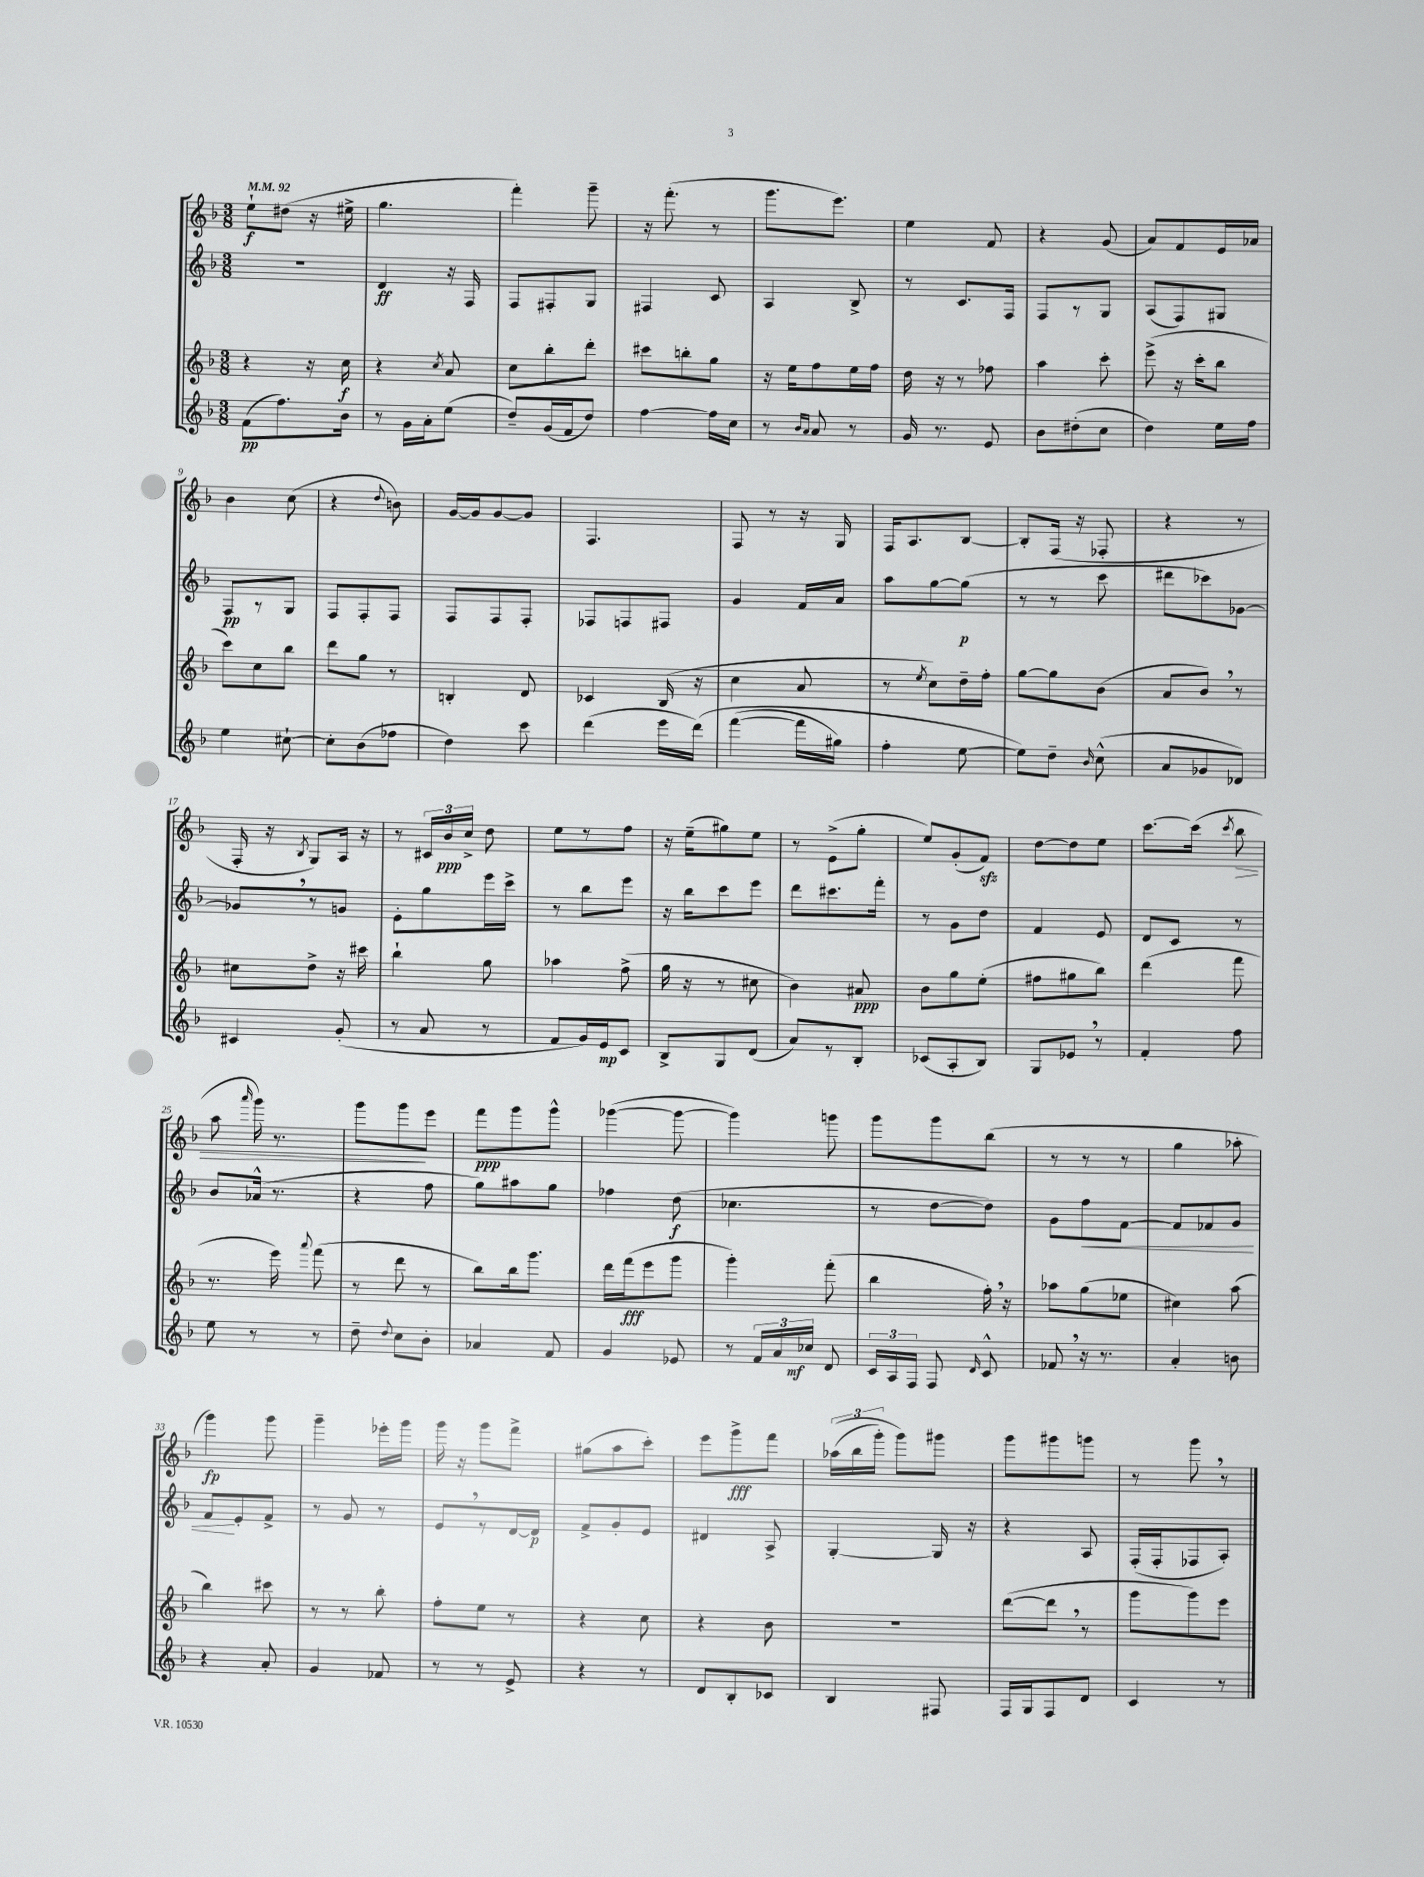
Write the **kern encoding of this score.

**kern	**dynam	**kern	**dynam	**kern	**dynam	**kern	**dynam
*part4	*part4	*part3	*part3	*part2	*part2	*part1	*part1
*staff4	*staff4	*staff3	*staff3	*staff2	*staff2	*staff1	*staff1
*clefG2	*	*clefG2	*	*clefG2	*	*clefG2	*
*k[b-]	*	*k[b-]	*	*k[b-]	*	*k[b-]	*
*M3/8	*	*M3/8	*	*M3/8	*	*M3/8	*
*MM92	*	*MM92	*	*MM92	*	*MM92	*
=1	=1	=1	=1	=1	=1	=1	=1
(8f\L	pp	4r	.	4.r	.	8ee`\L	f
8.ff\)	.	.	.	.	.	(8dd#X\J	.
.	.	16r	.	.	.	16r	.
16b-\Jk	.	16cc\	f	.	.	16ee#X^\	.
=2	=2	=2	=2	=2	=2	=2	=2
8r	.	4r	.	4d/	ff	4.gg\	.
16g\LL	.	.	.	.	.	.	.
16a'\J	.	.	.	.	.	.	.
.	.	8qcc/	.	.	.	.	.
(8ee\J	.	8a/	.	16r	.	.	.
.	.	.	.	16F/	.	.	.
=3	=3	=3	=3	=3	=3	=3	=3
8dd~/L)	.	8cc\L	.	8F/L	.	4fff'\)	.
(16g/L	.	8bb-'\	.	8F#X'/	.	.	.
16f/J	.	.	.	.	.	.	.
8dd/J)	.	8ddd'\J	.	8G/J	.	8ggg~\	.
=4	=4	=4	=4	=4	=4	=4	=4
[4ff\	.	8ccc#X\L	.	4F#X/	.	16r	.
.	.	.	.	.	.	(8.fff'\	.
.	.	8bbn'\	.	.	.	.	.
16ff\LL]	.	8gg\J	.	8c/	.	8r	.
16cc\JJ	.	.	.	.	.	.	.
=5	=5	=5	=5	=5	=5	=5	=5
8r	.	16r	.	4A/	.	8.ggg\L	.
.	.	16ee\KL	.	.	.	.	.
16qqb-/LL	.	.	.	.	.	.	.
16qqa/JJ	.	.	.	.	.	.	.
8a/	.	8ff\	.	.	.	.	.
.	.	.	.	.	.	8.eee\J)	.
8r	.	16ee\L	.	8B-^/	.	.	.
.	.	16ff\JJ	.	.	.	.	.
=6	=6	=6	=6	=6	=6	=6	=6
16g/	.	16dd\	.	8r	.	4ee\	.
8.r	.	16r	.	.	.	.	.
.	.	8r	.	8.c/L	.	.	.
8e/	.	8ff-X\	.	.	.	8f/	.
.	.	.	.	16F/Jk	.	.	.
=7	=7	=7	=7	=7	=7	=7	=7
8b-\L	.	4aa\	.	8F/L	.	4r	.
(8dd#X'\	.	.	.	8r	.	.	.
8cc\J	.	8ccc'\	.	8G/J	.	(8g/	.
=8	=8	=8	=8	=8	=8	=8	=8
4dd\)	.	(8eee^\	.	(8A/L	.	8a/L)	.
.	.	16r	.	8F/)	.	8f/	.
.	.	16ccc'\KL	.	.	.	.	.
16ee\LL	.	8bb-\J	.	8G#X/J	.	16e/L	.
16ff\JJ	.	.	.	.	.	16a-X/JJ	.
!!LO:LB:g=z
=9	=9	=9	=9	=9	=9	=9	=9
4ee\	.	8ccc\L)	.	8F/L	pp	4b-\	.
.	.	8cc\	.	8r	.	.	.
[8cc#X`\	.	8bb-\J	.	8G/J	.	(8cc\	.
=10	=10	=10	=10	=10	=10	=10	=10
8cc#'\L]	.	8ddd\L	.	8F/L	.	4r	.
(8b-\	.	8gg\J	.	8F'/	.	.	.
.	.	.	.	.	.	8qqdd/	.
8ff-X\J	.	8r	.	8F/J	.	8bn\)	.
=11	=11	=11	=11	=11	=11	=11	=11
4dd\)	.	4Bn'/	.	8F/L	.	[16g/LL	.
.	.	.	.	.	.	16g/J]	.
.	.	.	.	8F/	.	[8g/	.
8ccc\	.	8d/	.	8F'/J	.	8g/J]	.
=12	=12	=12	=12	=12	=12	=12	=12
(4ddd\	.	4c-X/	.	8F-X/L	.	4.F/	.
.	.	.	.	8Fn/	.	.	.
16eee\LL	.	(16B-/	.	8F#X/J	.	.	.
(16ddd\JJ)	.	16r	.	.	.	.	.
=13	=13	=13	=13	=13	=13	=13	=13
([4fff\	.	4cc\	.	4g/	.	8F/	.
.	.	.	.	.	.	8r	.
16fff\LL]	.	8a/	.	16f/LL	.	16r	.
16gg#X\JJ)	.	.	.	16a/JJ	.	16G/	.
=14	=14	=14	=14	=14	=14	=14	=14
4ff'\	.	8r	.	8aa\L	.	16F/KL	.
.	.	.	.	.	.	8.A/	.
.	.	8qee/	.	.	.	.	.
.	.	8cc\L)	.	[8gg\	.	.	.
[8ee\	.	16dd~\L	.	(8gg\J]	p	[8B-/J	.
.	.	16ff'\JJ	.	.	.	.	.
=15	=15	=15	=15	=15	=15	=15	=15
8ee\L])	.	[8gg\L	.	8r	.	8B-'/L]	.
8dd~\J	.	8gg\]	.	8r	.	(16F/Jk	.
.	.	.	.	.	.	16r	.
16qqb-/	.	.	.	.	.	.	.
(8cc^^\	.	(8b-\J	.	8ccc\	.	8F-X'/	.
=16	=16	=16	=16	=16	=16	=16	=16
8a/L	.	8a/L	.	8ddd#X\L	.	4r	.
8g-X/	.	8b-,/J)	.	8ccc-X\)	.	.	.
8d-X/J)	.	8r	.	[8g-X\J	.	8r	.
!!LO:LB:g=z
=17	=17	=17	=17	=17	=17	=17	=17
4c#X/	.	8cc#X\L	.	8g-X,/L]	.	16F'/	.
.	.	.	.	.	.	16r	.
.	.	.	.	.	.	8qB-/	.
.	.	8dd^\J	.	8r	.	8G/L)	.
(8g'/	.	16r	.	8gn/J	.	16A/Jk	.
.	.	16ccc#X\	.	.	.	16r	.
=18	=18	=18	=18	=18	=18	=18	=18
8r	.	4bb-`\	.	8e'\L	.	8r	.
8a/	.	.	.	8gg\	.	24c#X/LL	.
.	.	.	.	.	.	24b-/	ppp
.	.	.	.	.	.	24cc^/JJ	.
8r	.	8gg\	.	16eee\L	.	8dd\	.
.	.	.	.	16ccc^\JJ	.	.	.
=19	=19	=19	=19	=19	=19	=19	=19
8f/L	.	4aa-X\	.	8r	.	8ee\L	.
16g/L)	.	.	.	8bb-\L	.	8r	.
16e/J	mp	.	.	.	.	.	.
8c/J	.	(8ff^\	.	8eee\J	.	8ff\J	.
=20	=20	=20	=20	=20	=20	=20	=20
8B-^/L	.	16gg\	.	16r	.	16r	.
.	.	16r	.	16bb-\KL	.	(16ee~\KL	.
8G/	.	8r	.	8ccc\	.	8gg#X\)	.
(8d/J	.	8cc#X\	.	8eee\J	.	8ee\J	.
=21	=21	=21	=21	=21	=21	=21	=21
8a/L)	.	4b-\)	.	8ddd\L	.	8r	.
8r	.	.	.	8.ccc#X\	.	(8e^\L	.
8B-'/J	.	8a#X/	ppp	.	.	8gg'\J	.
.	.	.	.	16fff'\Jk	.	.	.
=22	=22	=22	=22	=22	=22	=22	=22
(8c-X/L	.	8b-\L	.	8r	.	8ee/L)	.
8A'/	.	8gg\	.	8g\L	.	(8g'/	.
8B-/J)	.	(8ee'\J	.	8dd\J	.	8fzz/J)	.
=23	=23	=23	=23	=23	=23	=23	=23
8G/L	.	8ff#X\L	.	4f/	.	[8dd\L	.
8e-X,/J	.	8gg#X\	.	.	.	8dd\]	.
8r	.	8bb-\J)	.	8e/	.	8ee\J	.
=24	=24	=24	=24	=24	=24	=24	=24
4f'/	.	(4ddd\	.	8d/L	.	[8.ccc\L	.
.	.	.	.	8c/J	.	.	.
.	.	.	.	.	.	(16ccc\Jk]	.
.	.	.	.	.	.	8qccc/	.
!	!	!	!	!	!	!	!LO:HP:b
8ff\	.	8fff\	.	8r	.	8bb-\	>
!!LO:LB:g=z
=25	=25	=25	=25	=25	=25	=25	=25
8ee\	.	8.r	.	8b-/L	.	8aa\	.
.	.	.	.	.	.	16qqaaa/	.
8r	.	.	.	(16a-X^^/Jk	.	16ggg\)	.
.	.	16eee\)	.	8.r	.	8.r	.
.	.	8qqaaa/	.	.	.	.	.
8r	.	(8fff\	.	.	.	.	.
=26	=26	=26	=26	=26	=26	=26	=26
8dd~\	.	8r	.	4r	.	8ggg\L	.
8qqdd/	.	.	.	.	.	.	.
8cc\L	.	8ddd\	.	.	.	8ggg\	.
8b-'\J	.	8r	.	8ff\	.	8eee\J	]
=27	=27	=27	=27	=27	=27	=27	=27
4a-X/	.	8bb-\L)	.	8gg\L)	.	8fff\L	ppp
.	.	16bb-\k	.	8aa#X\	.	8ggg\	.
.	.	8.ggg\J	.	.	.	.	.
8f/	.	.	.	8gg\J	.	8ggg^^\J	.
=28	=28	=28	=28	=28	=28	=28	=28
4g/	.	16ddd\LL	.	4ff-X\	.	([4ggg-X\	.
.	.	(16fff\J	fff	.	.	.	.
.	.	8eee\	.	.	.	.	.
8e-X/	.	8ggg\J	.	(8dd\	f	8ggg-\_	.
=29	=29	=29	=29	=29	=29	=29	=29
8r	.	4ggg'\)	.	4.cc-X\	.	4ggg-\])	.
24f/LL	.	.	.	.	.	.	.
24a/	.	.	.	.	.	.	.
24cc-X/JJ	mf	.	.	.	.	.	.
8d/	.	(8fff'\	.	.	.	8gggn\	.
=30	=30	=30	=30	=30	=30	=30	=30
24c/LL	.	4bb-\	.	8r	.	8ggg\L	.
24A/	.	.	.	.	.	.	.
24F/JJ	.	.	.	.	.	.	.
8F/	.	.	.	[8dd\L	.	8ggg\	.
16qqd/	.	.	.	.	.	.	.
8c^^/	.	16ff',\)	.	8dd\J])	.	(8bb-\J	.
.	.	16r	.	.	.	.	.
=31	=31	=31	=31	=31	=31	=31	=31
8f-X,/	.	8aa-X\L	.	8g\L	.	8r	.
!	!	!	!	!	!LO:HP:b	!	!
16r	.	(8gg\	.	8ff\	<	8r	.
8.r	.	.	.	.	.	.	.
.	.	8ee-X\J	.	[8f\J	.	8r	.
=32	=32	=32	=32	=32	=32	=32	=32
4a'/	.	4cc#X\)	.	8f/L]	.	4gg\	.
.	.	.	.	8f-X/	.	.	.
8bn\	.	(8aa\	.	8g/J	.	8aa-X'\	.
!!LO:LB:g=z
=33	=33	=33	=33	=33	=33	=33	=33
4r	.	4bb-\)	.	8f/L	.	4ggg\)	fp
.	.	.	.	8e'/	[	.	.
8a'/	.	8ccc#X\	.	8f^/J	.	8ggg\	.
=34	=34	=34	=34	=34	=34	=34	=34
4g/	.	8r	.	8r	.	4ggg~\	.
.	.	8r	.	8g/	.	.	.
8f-X/	.	8bb-'\	.	8r	.	16eee-X'\LL	.
.	.	.	.	.	.	16ggg\JJ	.
=35	=35	=35	=35	=35	=35	=35	=35
8r	.	8ff'\L	.	8e,/L	.	16ggg\	.
.	.	.	.	.	.	16r	.
8r	.	8ee\J	.	8r	.	8ggg\L	.
8e^/	.	8r	.	[16d/L	.	8fff^\J	.
.	.	.	.	16d/JJ]	p	.	.
=36	=36	=36	=36	=36	=36	=36	=36
4r	.	4r	.	8f^/L	.	(8gg#X\L	.
.	.	.	.	8g'/	.	8aa\	.
8r	.	8cc\	.	8e/J	.	8ccc'\J)	.
=37	=37	=37	=37	=37	=37	=37	=37
8d/L	.	4r	.	4d#X/	.	8eee\L	.
8B-'/	.	.	.	.	.	8ggg^\	fff
8c-X/J	.	8b-\	.	8A^/	.	8fff\J	.
=38	=38	=38	=38	=38	=38	=38	=38
4B-/	.	4.r	.	[4G'/	.	((24aa-X\LL	.
.	.	.	.	.	.	24bb-\	.
.	.	.	.	.	.	24ggg'\JJ)	.
.	.	.	.	.	.	8ggg\L)	.
8F#X/	.	.	.	16G/]	.	8ggg#X\J	.
.	.	.	.	16r	.	.	.
=39	=39	=39	=39	=39	=39	=39	=39
16F/LL	.	([8ddd\L	.	4r	.	8ggg\L	.
16G/J	.	.	.	.	.	.	.
8F/	.	8ddd,\J]	.	.	.	8ggg#X\	.
8d/J	.	8r	.	8A/	.	8gggn\J	.
=40	=40	=40	=40	=40	=40	=40	=40
4c/	.	8ggg\L	.	(16F'/LL	.	8r	.
.	.	.	.	16F'/J	.	.	.
.	.	8ggg\)	.	8F-X/	.	8ggg,\	.
8r	.	8eee\J	.	8A'/J)	.	8r	.
==	==	==	==	==	==	==	==
*-	*-	*-	*-	*-	*-	*-	*-
